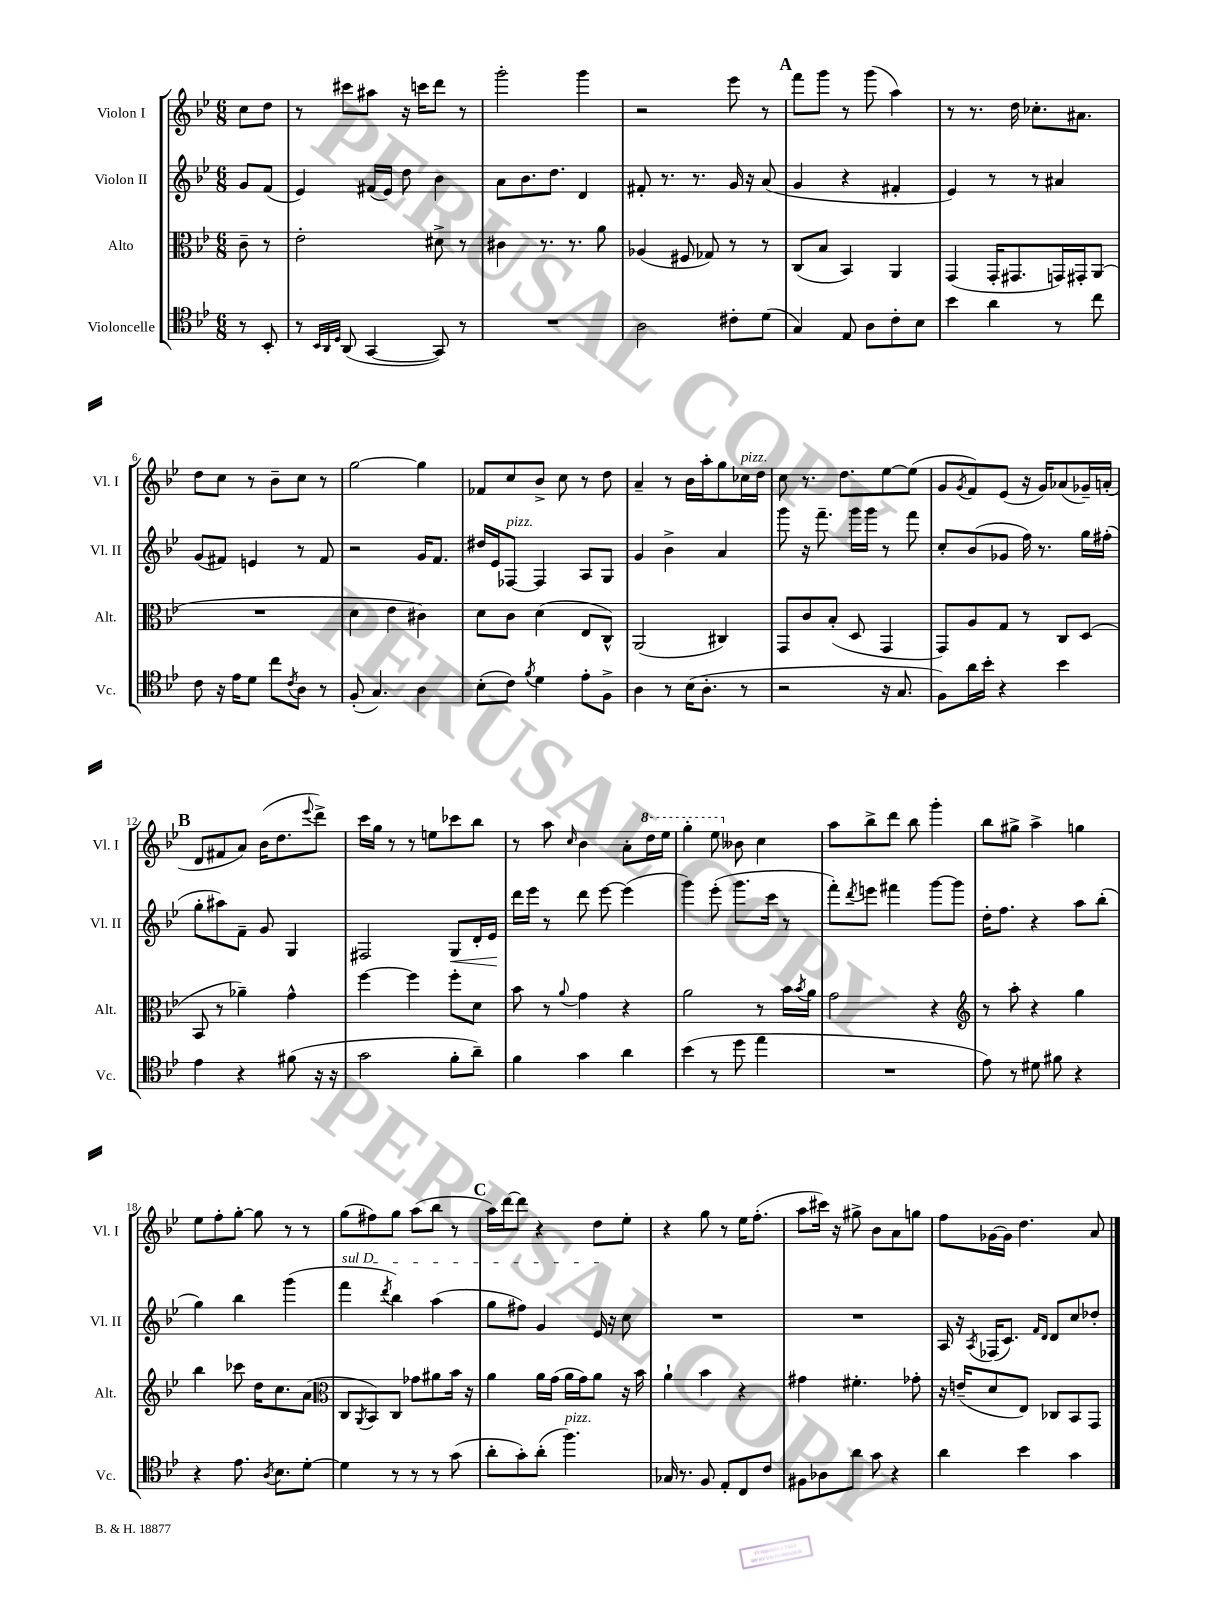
<<
\new StaffGroup <<
\new Staff = "s0" \with { instrumentName = "Violon I" shortInstrumentName = "Vl. I" } {
    \clef treble \key bes \major \numericTimeSignature \time 6/8 \partial 4
    c''8 d''8 |
    r8 cis'''8 ais''8 r16 c'''16 d'''8 r8 |
    g'''2-. g'''4 |
    r2 ees'''8 r8 |
    \mark \markup { \bold "A" } f'''8 g'''8 r8 g'''8( a''4) |
    r8 r8. d''16 ces''8.-. ais'8. |
    d''8 c''8 r8 bes'8-- c''8 r8 |
    g''2~ g''4 |
    fes'8 c''8 bes'8-> c''8 r8 d''8 |
    a'4-- r8 bes'16 a''16-. g''8 ces''16^\markup { \italic "pizz." } d''16 |
    c''8 r8. d''8. ees''8~ ees''8( |
    g'8 \acciaccatura { g'8 } f'8) ees'8( r16 g'16) aes'8( ges'16--) a'16-.( |
    \mark \markup { \bold "B" } d'8 fis'8 a'8) bes'16( d''8. \appoggiatura { ees'''8 } d'''8->) |
    c'''16 g''16 r8 r8 e''8 ces'''8 bes''8 |
    r8 a''8 \grace { c''16 } bes'4 a'8-. \ottava #1 d'''16 ees'''16 |
    g'''4-. ees'''8 \ottava #0 beses'8 c''4 |
    a''8 bes''8-> d'''8 bes''8 g'''4-. |
    bes''8 gis''8-> a''4-> g''4 |
    ees''8 f''8-. g''8~-. g''8 r8 r8 |
    g''8( fis''8) g''8 a''8( bes''8 r8 |
    \mark \markup { \bold "C" } a''16) d'''16~ d'''8 r4 d''8 ees''8-. |
    r4 g''8 r8 ees''16 f''8.-.( |
    a''8 cis'''16) r16 gis''8-> bes'8 a'8 g''8 |
    f''8 ges'16~ ges'16 d''4. a'8 \bar "|." |
}
\new Staff = "s1" \with { instrumentName = "Violon II" shortInstrumentName = "Vl. II" } {
    \clef treble \key bes \major \numericTimeSignature \time 6/8 \partial 4
    g'8 f'8( |
    ees'4) fis'16( ees'16) d''8 bes'4 |
    a'8 bes'8. d''8. d'4 |
    fis'8-. r8. r8. g'16 r16 a'8( |
    \mark \markup { \bold "A" } g'4 r4 fis'4-. |
    ees'4) r8 r8 ais'4 |
    g'8( fis'8) e'4 r8 fis'8 |
    r2 g'16 f'8. |
    dis''16 ees'16 fes8~^\markup { \italic "pizz." } fes4 a8 g8 |
    g'4 bes'4-> a'4 |
    g'''8 r16 f'''8.-- g'''16 g'''16 r8 f'''8 |
    c''8-. bes'8( ges'8 f''16) r8. g''16 fis''16-.( |
    \mark \markup { \bold "B" } g''8-. ais''8) f'8-- g'8 g4 |
    fis2 g8\< d'16-. ees'16\! |
    d'''16 ees'''16 r8 d'''8 ees'''8~ ees'''4( |
    g'''4) ees'''8-.( g'''8. c'''16 r8 |
    f'''8-.) \acciaccatura { d'''8 } e'''8 fis'''4 g'''8~ g'''8 |
    d''16-. f''8. r4 a''8 bes''8-.( |
    g''4) bes''4 g'''4( |
    \once \override TextSpanner.bound-details.left.text = \markup { \italic "sul D" } f'''4\startTextSpan \acciaccatura { d'''8 } bes''4) a''4( |
    \mark \markup { \bold "C" } g''8 fis''8) g'4 ees'16\stopTextSpan r16 c''8 |
    R2. |
    R2. |
    a16 r16 \acciaccatura { a8 } fes16( c'8.) \grace { f'16 d'16 } d'8 c''8 des''8-. \bar "|." |
}
\new Staff = "s2" \with { instrumentName = "Alto" shortInstrumentName = "Alt." } {
    \clef alto \key bes \major \numericTimeSignature \time 6/8 \partial 4
    c'8-- r8 |
    ees'2-. dis'8-> r8 |
    cis'4 r8. r8. a'8 |
    aes4( fis8 ges8) r8 r8 |
    \mark \markup { \bold "A" } c8( bes8 bes,4) a,4 |
    g,4( g,16-. gis,8. g,16) gis,16-. a,8( |
    R2. |
    d'4 ees'4 cis'4) |
    d'8 c'8 d'4( ees8 c8-^) |
    a,2( cis4) |
    g,8 c'8 bes8-.( d8 g,4 |
    g,8) a8 g8 r8 c8 d8( |
    \mark \markup { \bold "B" } bes,8 r8 aes'4--) g'4-^ |
    f''4~ f''4 f''8-. d'8 |
    bes'8 r8 \appoggiatura { a'8 } g'4 r4 |
    a'2 r8 bes'16 \acciaccatura { bes'8 } a'16 |
    g'2 r4 |
    \clef treble r8 a''8-. r4 g''4 |
    bes''4 ces'''8 d''16 c''8. a'8( |
    \clef alto c8 \acciaccatura { a,8 } bes,8) c8 ges'8 ais'8 bes'16 r16 |
    \mark \markup { \bold "C" } a'4 a'16 g'16( a'16 g'16) a'8 r16 bes'16 |
    a'4-! bes'4 r4 |
    gis'4 fis'4.-. ges'8-. |
    r16 e'16--( d'8 ees8) ces8 bes,8 g,8 \bar "|." |
}
\new Staff = "s3" \with { instrumentName = "Violoncelle" shortInstrumentName = "Vc." } {
    \clef tenor \key bes \major \numericTimeSignature \time 6/8 \partial 4
    r8 bes,8-. |
    r8 \grace { bes,32 a,32 d32 } a,8( g,4~ g,8) r8 |
    R2. |
    a2 cis'8-. d'8( |
    \mark \markup { \bold "A" } g4) ees8 a8 c'8-. bes8 |
    bes'4 a'4 r8 c''8 |
    c'8 r16 ees'16 d'8 c''8 \acciaccatura { c'8 } a8 r8 |
    f8-.( g4.) a4 |
    bes8-.( c'8) \acciaccatura { f'8 } d'4 ees'8-. f8-> |
    a4 r8 bes16( a8.-. r8 |
    r2 r16 g8. |
    f8) a'16 bes'16-. r4 bes'4 |
    \mark \markup { \bold "B" } ees'4 r4 fis'8( r16 r16 |
    g'2 f'8-. a'8--) |
    f'4 g'4 a'4 |
    bes'4( r8 d''8 ees''4 |
    R2. |
    ees'8) r8 dis'8 fis'8 r4 |
    r4 ees'8. \acciaccatura { a8 } bes8. d'8~-. |
    d'4 r8 r8 r8 g'8( |
    \mark \markup { \bold "C" } a'8-. g'8-.) a'8-.( f''4.^\markup { \italic "pizz." }) |
    ges16 r8. f8 ees8-. c8 c'8 |
    fis8 aes8 a'8 g'8 r4 |
    a'4 bes'4 g'4 \bar "|." |
}
>>
>>
